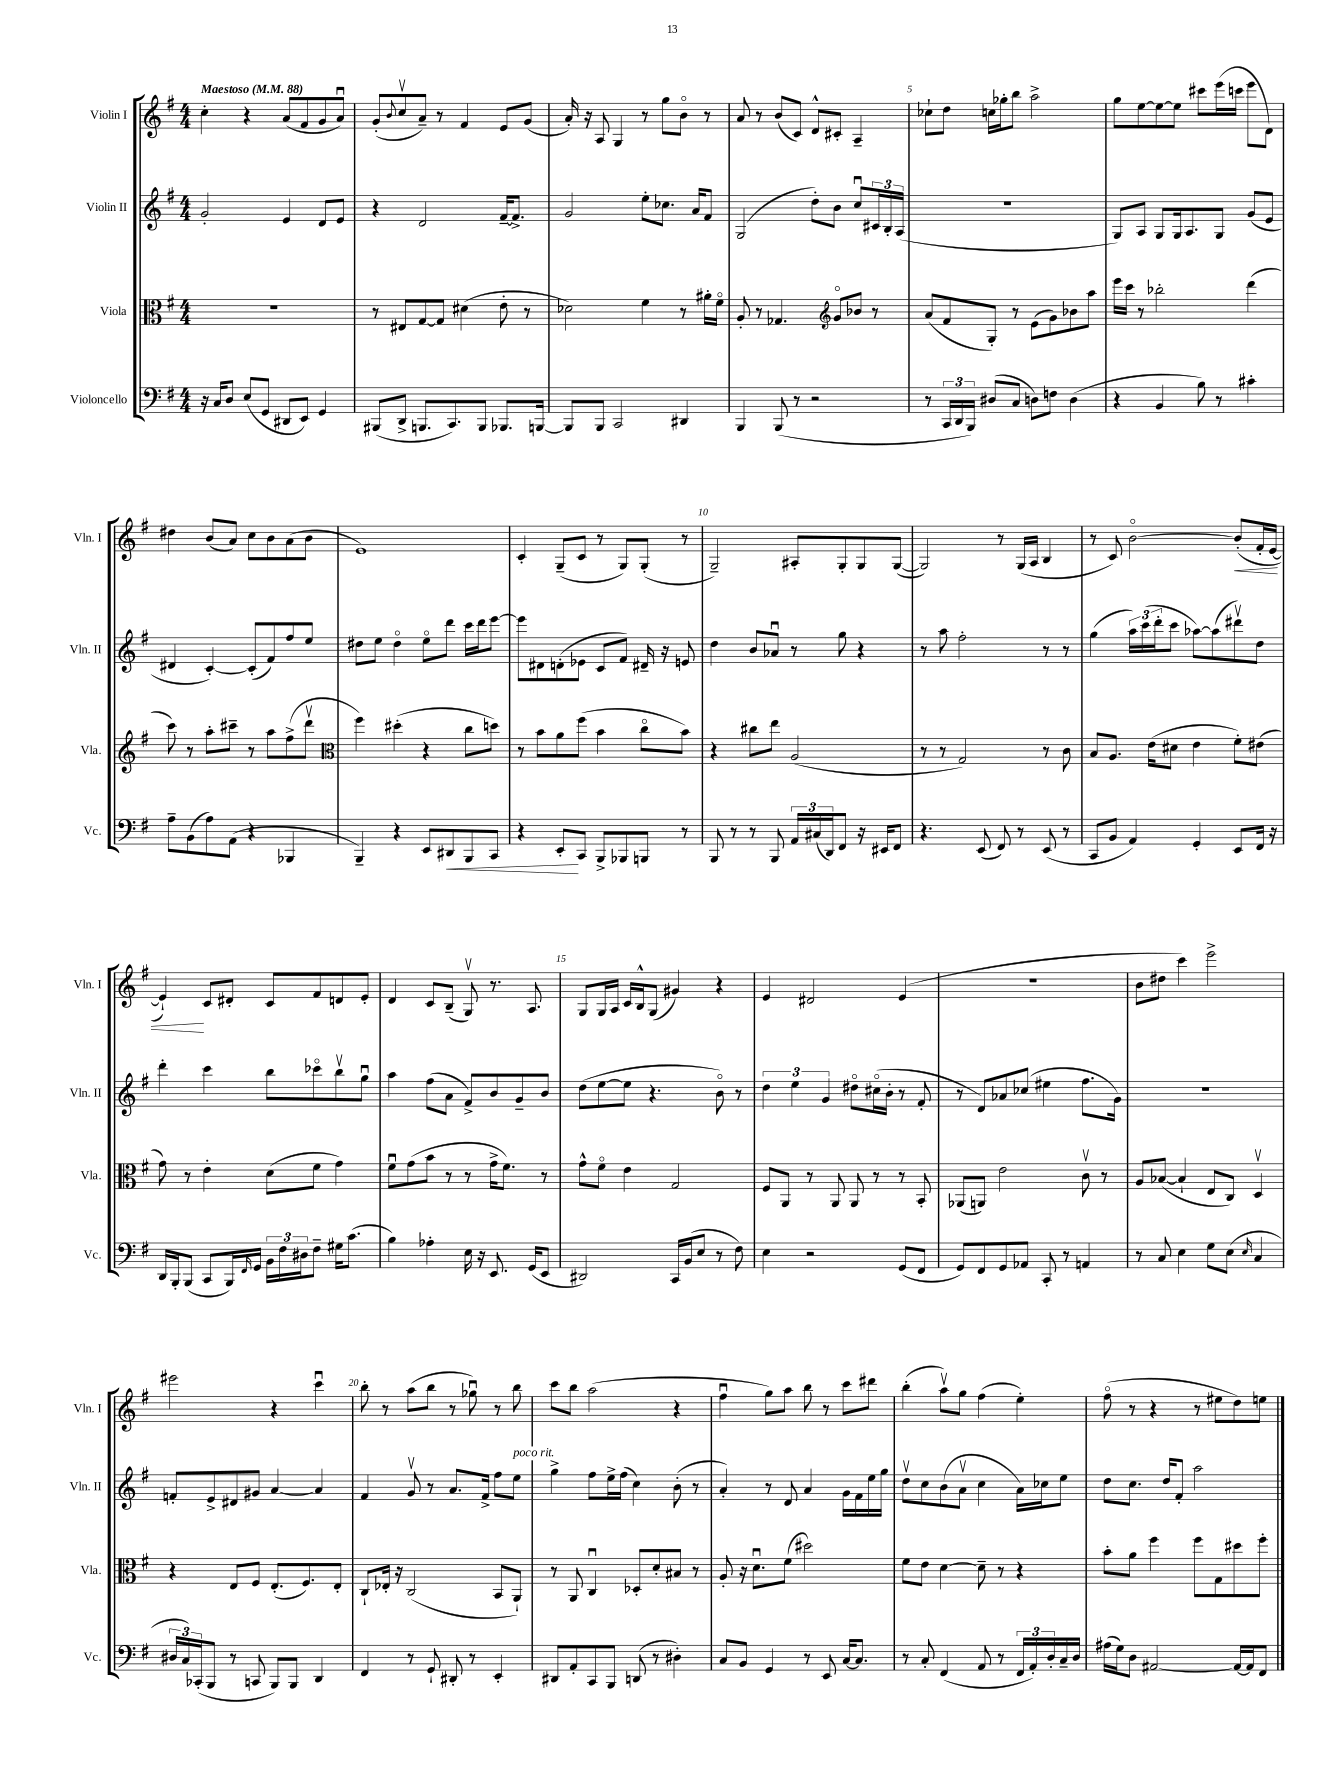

**kern	**kern	**kern	**kern
*staff4	*staff3	*staff2	*staff1
*clefF4	*clefC3	*clefG2	*clefG2
*k[f#]	*k[f#]	*k[f#]	*k[f#]
*M4/4	*M4/4	*M4/4	*M4/4
*MM88	*MM88	*MM88	*MM88
16r	1r	2g'/	4cc'\
16C/LK	.	.	.
8D/J	.	.	.
(8E/L	.	.	4r
8GG/J	.	.	.
8DD#/L	.	4e/	(8a/L
8EE/J)	.	.	8f#/
4GG/	.	8d/L	8g/
.	.	8e/J	8au/J)
=	=	=	=
(8BBB#/L	8r	4r	(8g'/L
.	.	.	8qqb/
8DD^/J	8E#/L	.	8ccv/
8.BBB/L	[8G/	2d/	8a~/J)
.	8G/]J	.	8r
8.CC/)	.	.	.
.	(4d#\	.	4f#/
8BBB/J	.	.	.
8.BBB-/L	8e'\	[16f#~/LK	8e/L
.	.	8.f#^/]J	.
.	8r	.	(8g/J
[16BBB/Jk	.	.	.
=	=	=	=
8BBB/]L	2d-\)	2g/	16a'/)
.	.	.	16r
8BBB/J	.	.	8A/
2CC/	.	.	4G/
.	4f#\	8ee'\L	8r
.	.	8.cc-\J	8gg\L
4DD#/	8r	.	8bo\J
.	.	16a/LK	.
.	16a#'\LL	8f#/J	8r
.	16f#o\JJ	.	.
=	=	=	=
4BBB/	8A'/	(2G/	8a/
.	8r	.	8r
(8BBB/	4.G-/	.	(8b/L
8r	.	.	8c/J)
2r	.	8dd'\L)	8d^^/L
*	*clefG2	*	*
.	8go/L	8b\J	8c#'/J
.	8b-/J	8ccu/L	4A~/
.	8r	24c#/L	.
.	.	24B'/	.
.	.	(24A/JJ	.
=	=	=	=
8r	(8a/L	1r	8cc-`\L
24CC/LL	8f#/	.	8dd\J
24DD/	.	.	.
24BBB/JJ)	.	.	.
(8D#/L	8G'/J)	.	16cc\LL
.	.	.	16gg-'\J
8C/J	8r	.	8bb\J
8D\L)	(8e\L	.	2aa^\
8F\J	8g\)	.	.
(4D\	8b-\	.	.
.	8aa\J	.	.
=	=	=	=
4r	16eee\LL	8G/L)	8gg\L
.	16ccc\JJ	.	.
.	8r	8A/J	[8ee\
4BB/	2bb-'\	8G/L	8ee\_
.	.	16G/k	8ee\]J
.	.	8.A/	.
8B\)	.	.	8ccc#\L
8r	.	8G/J	(16eee\L
.	.	.	16ccc\JJ
4c#'\	(4ddd\	(8g/L	8eee\L
.	.	8e/J	8d\J)
=	=	=	=
8A~\L	8ccc\)	4d#/	4dd#\
(8BB\	8r	.	.
8A\)	8aa'\L	[4c'/)	(8b/L
(8AA\J	8ccc#~\J	.	8a/J)
4r	8r	(8c'/]L	8cc\L
.	8aa\L	8f#/)	8b\
4BBB-/	(8ff#^\	8ff#/	(8a\
.	8dddv\J	8ee/J	8b\J
=	=	=	=
*	*clefC3	*	*
4BBB~/)	4ff#\)	8dd#\L	1e)
.	.	8ee\J	.
4r	(4dd#'\	4dd#o\	.
8EE/L	4r	8eeo\L	.
8DD#/	.	8ddd\J	.
8BBB/	8cc\L	16ccc\LL	.
.	.	16ddd\J	.
8CC/J	8dd\J)	[8eee\J	.
=	=	=	=
4r	8r	8eee\]L	4c'/
.	8b\L	8d#\	.
8EE'/L	8a\	(8d'\	(8G~/L
8CC/J	(8ff#\J	8e-\J	8c/J
8BBB^/L	4b\	8c/L	8r
8BBB-/	.	8f#/J)	8G/L)
8BBB/J	8cco\L	16d#~/	(8G'/J
.	.	16r	.
8r	8b\J)	8e/	8r
=	=	=	=
8BBB/	4r	4dd\	2G~/)
8r	.	.	.
8r	8cc#\L	8b/L	.
8BBB/	8ee\J	8a-u/J	.
24AA/LL	(2A/	8r	8A#'/L
(24C#/	.	.	.
24DD/J)	.	.	.
8FF#/J	.	8gg\	8G'/
16r	.	4r	8G/
16EE#/LK	.	.	.
8FF#/J	.	.	([8G/J
=	=	=	=
4.r	8r	8r	2G/])
.	8r	8aa\	.
.	2G/)	2ff#'\	.
(8EE/	.	.	.
8FF#/)	.	.	8r
8r	.	.	(16G/LL
.	.	.	16A/JJ
(8EE/	8r	8r	4B/
8r	8c\	8r	.
=	=	=	=
8CC/L	8B/L	(4gg\	8r
8BB/J	8.A/J	.	8c/)
4AA/)	.	24aa\LL)	[2bo\
.	.	(24ccc\	.
.	(16e\LK	.	.
.	.	24ddd'\J	.
.	8d#\J	8ccc\J	.
4GG'/	4e\	[8aa-\L)	.
.	.	(8aa-\]	.
8EE/L	8f#'\L)	8ddd#v\)	(8b'/]L
16FF#/Jk	(8e#\J	8dd\J	16f#'/L
16r	.	.	[16e/JJ
=	=	=	=
16DD/LL	8g\)	4ddd'\	4e`/])
16BBB'/J	.	.	.
(8BBB/J	8r	.	.
8CC/L	4e'\	4ccc\	8c/L
16BBB/L)	.	.	8d#'/J
16qqFF#/	.	.	.
16GG/JJ	.	.	.
24BB\LL	(8d\L	8bb\L	8c/L
24F#\	.	.	.
24D#\J	.	.	.
8F#~\J	8f#\J	8ccc-o\	8f#/
16G#\LK	4g\)	8bbv\	8d/
(8.c\J	.	.	.
.	.	8ggu\J	8e'/J
=	=	=	=
4B\)	8f#u\L	4aa\	4d/
.	(8g\	.	.
4A-'\	8b\J	(8ff#\L	8c/L
.	8r	8a\J	(8B~/J
16E\	8r	8f#^/L)	8Gv/)
16r	.	.	.
8.EE/	16g^\LK	8b/	8.r
.	8.f#\J)	.	.
.	.	8g~/	.
(16GG/LK	.	.	8.A/
8EE/J	8r	8b/J	.
=	=	=	=
2DD#/)	8g^^\L	(8dd\L	8G/L
.	8f#o\J	[8ee\	16G/L
.	.	.	16A/JJ
.	4e\	8ee\]J	16c/LL
.	.	.	16B^^/J
.	.	4.r	(8G/J
16CC/LL	2G/	.	4g#/)
(16BB/J	.	.	.
8E/J	.	.	.
8r	.	8bo\)	4r
8F#\)	.	8r	.
=	=	=	=
4E\	8F#/L	6dd\	4e/
.	8AA/J	.	.
.	.	6ee\	.
2r	8r	.	2d#/
.	.	6g/	.
.	8AA/	.	.
.	8AA/	8dd#o\L	.
.	8r	(16cc#o\L	.
.	.	16b'\JJ	.
(8GG/L	8r	8r	(4e/
8FF#/J	8BB'/	8f#'/	.
=	=	=	=
8GG/L)	(8AA-/L	8r	1r
8FF#/	8AA/J)	8d/L)	.
8GG/	2e\	8a-/	.
8AA-/J	.	(8cc-/J	.
8CC'/	.	4ee#\	.
8r	.	.	.
4AA/	8cv\	8.ff#\L	.
.	8r	.	.
.	.	16g\Jk)	.
=	=	=	=
8r	8A/L	1r	8b\L
8C/	([8B-/J	.	8dd#\J
4E\	4B-`/]	.	4ccc\)
8G\L	8E/L	.	2eee^\
(8E\J	8C/J)	.	.
16qqE/	.	.	.
4C/	4Dv/	.	.
=	=	=	=
24D#/LL	4r	8f'/L	2eee#\
24C/)	.	.	.
(24CC-'/J	.	.	.
8BBB/J	.	8e^/	.
8r	8E/L	8d#/	.
8CC/	8F#/J	8g#/J	.
8BBB/L)	(8.E'/L	[4a/	4r
8BBB/J	.	.	.
.	8.F#/)	.	.
4DD/	.	4a/]	4cccu\
.	8E'/J	.	.
=	=	=	=
4FF#/	8C`/L	4f#/	8bb'\
.	16E-'/Jk	.	8r
.	16r	.	.
8r	(2C/	8gv/	(8aa\L
8GG`/	.	8r	8bb\J
8DD#'/	.	8.a/L	8r
8r	.	.	8gg-u\)
.	.	16f#^/Jk	.
4EE'/	8BB/L	8ff#\L	8r
.	8AA`/J)	8ee\J	8bb\
=	=	=	=
8DD#/L	8r	4gg^\	8ccc\L
8AA'/	8AA/	.	8bb\J
8CC/	4Cu/	8ff#\L	(2aa\
8BBB/J	.	16ee^\L	.
.	.	(16ff#\JJ	.
(8DD/	8D-'/L	4cc\)	.
8r	8d'/	.	.
4D#'\)	8B#/J	(8b'\	4r
.	8r	8r	.
=	=	=	=
8C/L	8A'/	4a'/)	4ff#u\
8BB/J	16r	.	.
.	8.du\L	.	.
4GG/	.	8r	8gg\L)
.	(8f#\J	8d/	8aa\J
8r	2dd#\)	4a/	8bb\
8EE/	.	.	8r
[16C/LK	.	16g\LL	8ccc\L
8.C/]J	.	16f#\	.
.	.	16ee\	8ddd#\J
.	.	16gg\JJ	.
=	=	=	=
8r	8f#\L	8ddv\L	(4bb'\
8C'/	8e\J	8cc\	.
(4FF#/	[4d\	(8b\	8aav\L)
.	.	8av\J	8gg\J
8AA/	8d~\]	4cc\	(4ff#\
8r	8r	.	.
24FF#/LL	4r	16a\LL)	4ee'\)
24AA'/)	.	.	.
.	.	16cc-\J	.
24D'/	.	.	.
16C~/	.	8ee\J	.
16D/JJ	.	.	.
=	=	=	=
(16A#\LL	8b'\L	8dd\L	(8ff#o\
16G\J)	.	.	.
8D\J	8a\J	8.cc\J	8r
[2AA#/	4ff#\	.	4r
.	.	16dd/LK	.
.	.	8f#'/J	.
.	8ff#\L	2aa\	8r
.	8G\	.	8ee#\L
16AA#/_LL	8dd#\	.	8dd\)
16AA#/]J	.	.	.
8FF#/J	8ff#'\J	.	8ee\J
==	==	==	==
*-	*-	*-	*-
